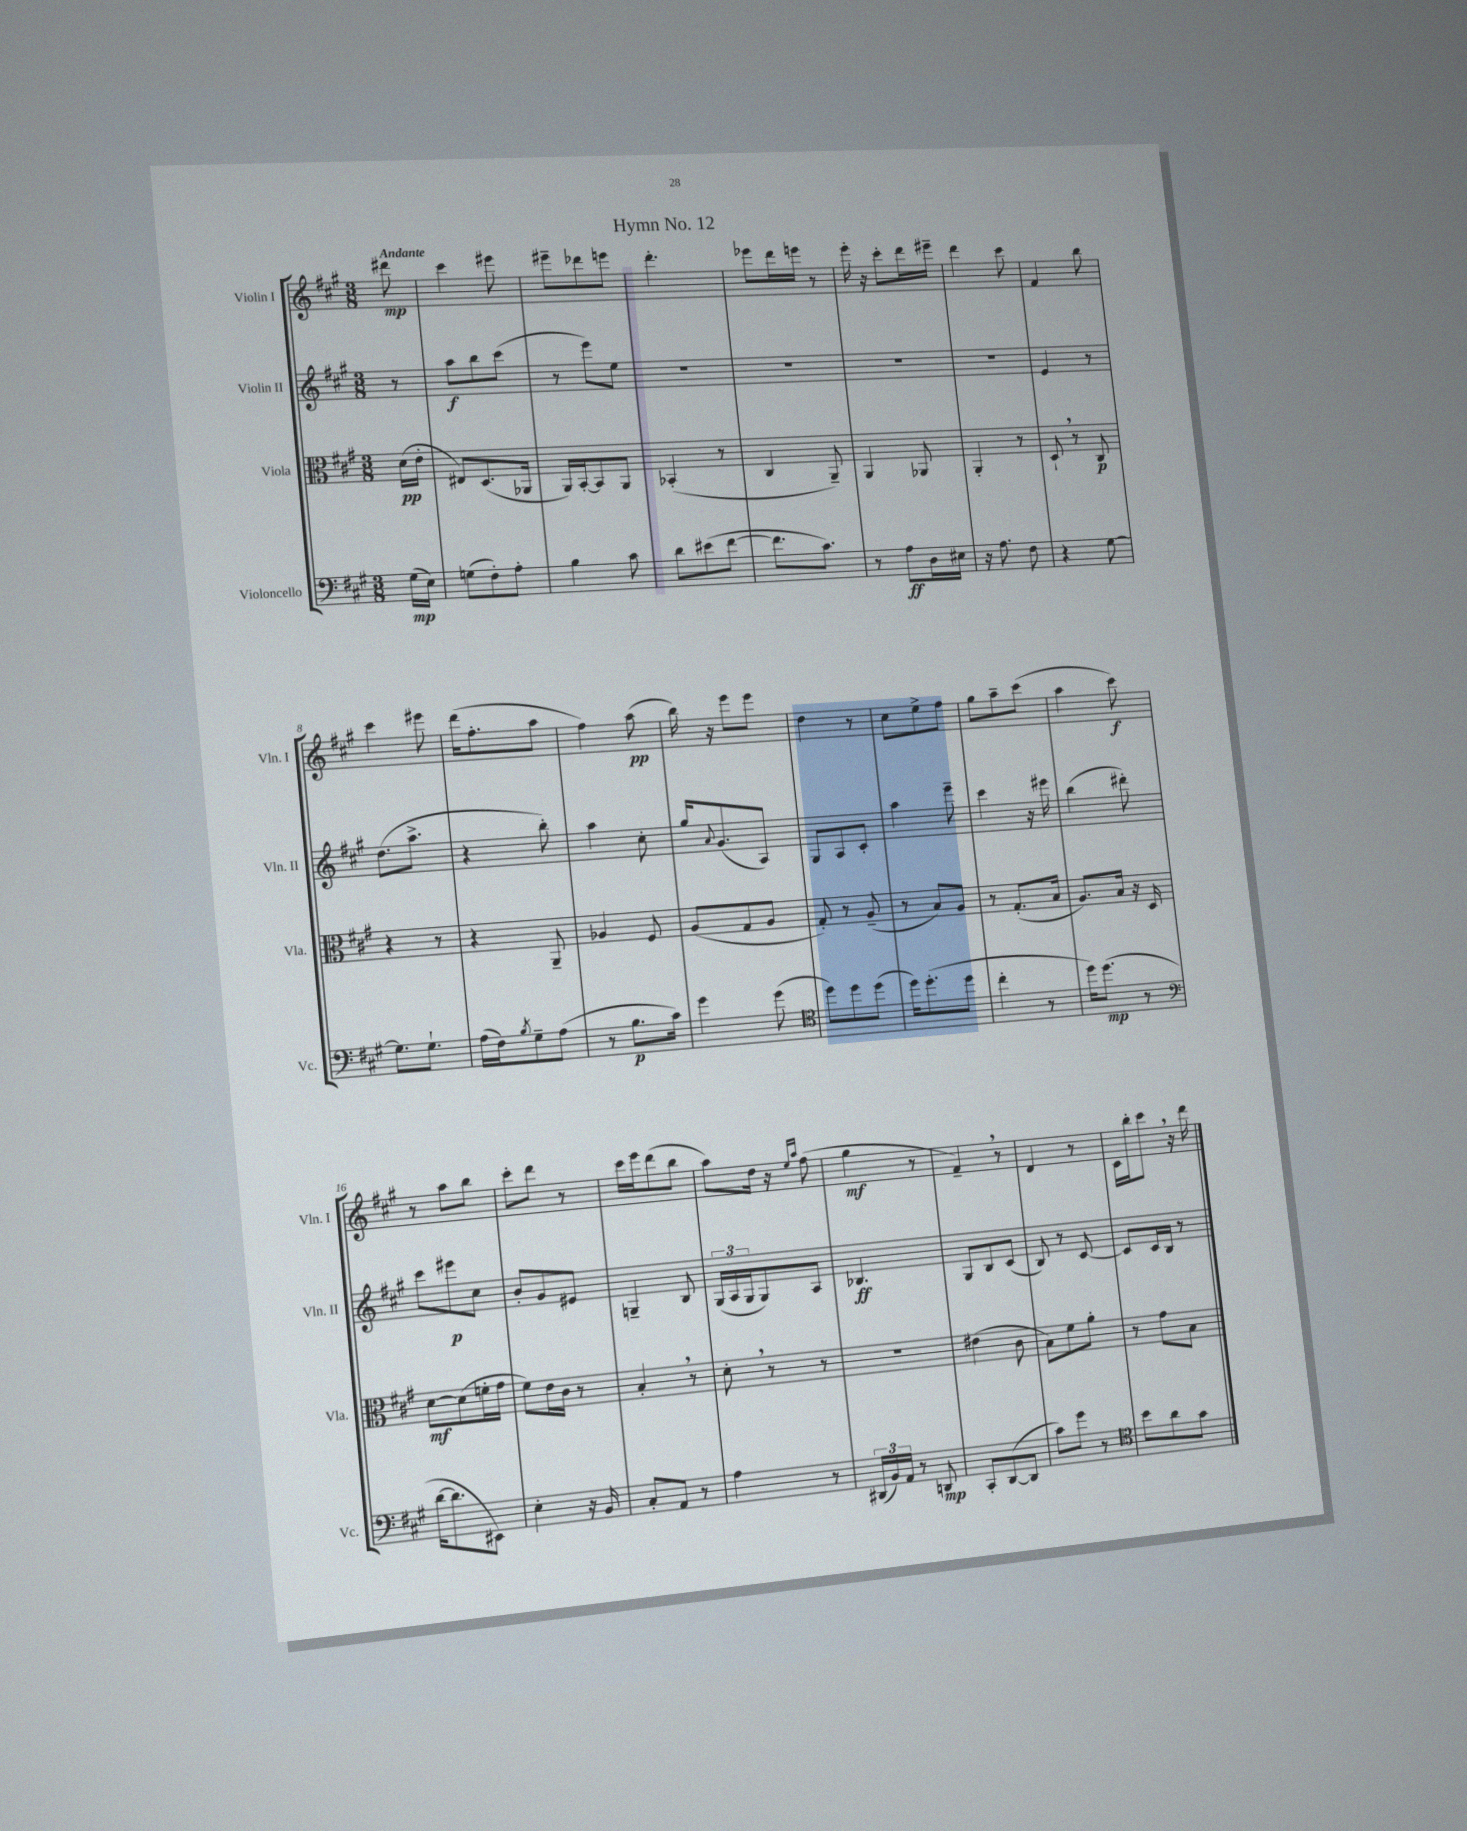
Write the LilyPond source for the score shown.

\header { title = "Hymn No. 12" }
<<
\new StaffGroup <<
\new Staff = "s0" \with { instrumentName = "Violin I" shortInstrumentName = "Vln. I" } {
    \clef treble \key a \major \numericTimeSignature \time 3/8 \partial 8 \tempo "Andante"
    dis'''8\mp |
    cis'''4 eis'''8 |
    eis'''8-- des'''8 e'''8 |
    d'''4.-. |
    ees'''8 d'''16 e'''16 r8 |
    e'''16-. r16 cis'''8-. d'''16 eis'''16-- |
    d'''4 cis'''8 |
    fis'4 b''8 |
    cis'''4 eis'''8 |
    d'''16( fis''8.-. a''8 |
    fis''4) a''8\pp( |
    b''16) r16 e'''8 e'''8 |
    d''4 r8 |
    cis''8 e''8-> fis''8 |
    gis''8 a''8-- cis'''8( |
    a''4 cis'''8\f) |
    r8 a''8 b''8 |
    cis'''8-. d'''8 r8 |
    cis'''16 e'''16 d'''8( b''8 |
    a''8) d''16 r16 \grace { e''16 a''16 } fis''8( |
    gis''4\mf r8 |
    fis'4--) \breathe r8 |
    d'4 r8 |
    cis'16 b''16-. cis'''8 \breathe r16 d'''16 \bar "|." |
}
\new Staff = "s1" \with { instrumentName = "Violin II" shortInstrumentName = "Vln. II" } {
    \clef treble \key a \major \numericTimeSignature \time 3/8 \partial 8
    r8 |
    a''8\f b''8 cis'''8( |
    r8 e'''8) e''8 |
    R4. |
    R4. |
    R4. |
    R4. |
    e'4 r8 |
    d''8.( a''8.-> |
    r4 b''8-.) |
    a''4 cis''8-. |
    gis''16 \appoggiatura { a'8 } gis'8.( a8) |
    gis8 a8 cis'8-. |
    a''4 e'''8-- |
    cis'''4 r16 eis'''16 |
    b''4( dis'''8-.) |
    cis'''8 eis'''8\p cis''8 |
    b'8-. gis'8 eis'8 |
    g4-- b8 |
    \tuplet 3/2 { gis16( a16 gis16 } gis8) a8 |
    bes4.\ff |
    gis8 b8 cis'8( |
    b8) r8 cis'8~ |
    cis'8 cis'16 b16 r8 \bar "|." |
}
\new Staff = "s2" \with { instrumentName = "Viola" shortInstrumentName = "Vla." } {
    \clef alto \key a \major \numericTimeSignature \time 3/8 \partial 8
    d'16\pp( e'16-. |
    eis8) d8.( aes,16 |
    a,16) b,16~-. b,8 a,8 |
    bes,4-.( r8 |
    cis4 a,8--) |
    a,4 aes,8 |
    a,4-. r8 |
    d8-! \breathe r8 cis8\p |
    r4 r8 |
    r4 a,8-- |
    aes4 fis8 |
    a8( gis8 a8 |
    gis8-.) r8 a8--( |
    r8 b8) a8 |
    r8 gis8.-.( b16 |
    a8.) b16 r16 d16 |
    d'8~\mf d'8( f'16-. gis'16 |
    fis'8) e'16 cis'16 r8 |
    b4-. \breathe r8 |
    d'8-. \breathe r8 r8 |
    R4. |
    eis'4( cis'8 |
    b8) fis'8 a'8-. |
    r8 gis'8 b8 \bar "|." |
}
\new Staff = "s3" \with { instrumentName = "Violoncello" shortInstrumentName = "Vc." } {
    \clef bass \key a \major \numericTimeSignature \time 3/8 \partial 8
    gis16\mp( e16) |
    g8( fis8-.) a8-. |
    b4 cis'8 |
    d'8 eis'8( fis'8~ |
    fis'8. cis'8.) |
    r8 a8\ff d16 eis16 |
    r16 a8. fis8 |
    r4 gis8~ |
    gis8. gis8.-! |
    a16( fis16) \acciaccatura { b8 } gis8-- a8( |
    r8 b8.\p cis'16) |
    gis'4 gis'8( |
    \clef tenor d''8) d''8 d''8( |
    d''16) d''8.-.( d''8 |
    cis''4-. r8 |
    d''16) d''8.\mp( r8 |
    \clef bass d'16~ d'8. eis,8) |
    e4-. r16 b,16 |
    cis8-. a,8 r8 |
    a4 r8 |
    \tuplet 3/2 { dis,16( b,16) a,16 } r8 d,8\mp |
    cis,8-. d,8~( d,8 |
    cis'8) gis'8 r8 |
    \clef tenor b'8 a'8 gis'8 \bar "|." |
}
>>
>>
